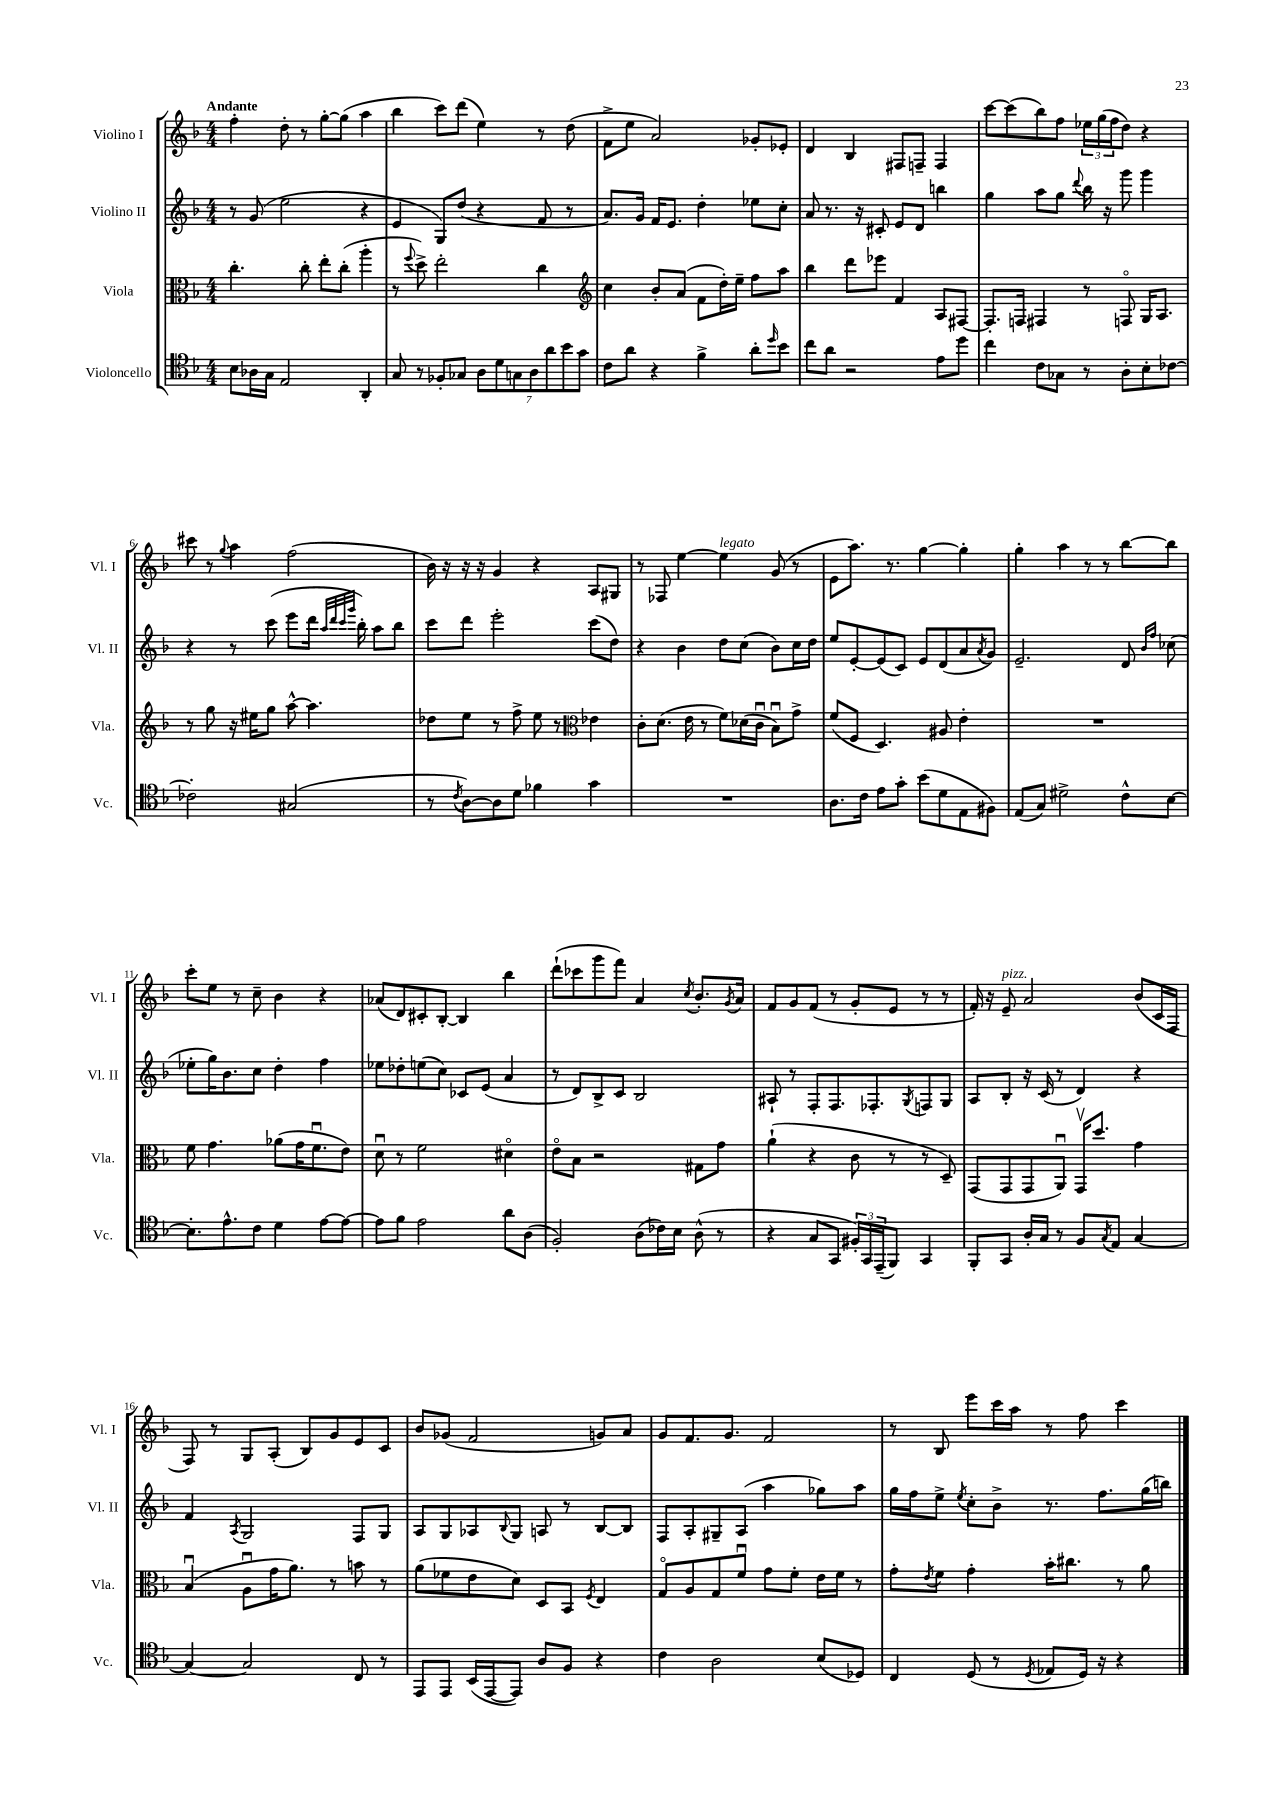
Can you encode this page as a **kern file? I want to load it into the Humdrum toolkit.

**kern	**kern	**kern	**kern
*part4	*part3	*part2	*part1
*staff4	*staff3	*staff2	*staff1
*I"Violoncello	*I"Viola	*I"Violino II	*I"Violino I
*I'Vc.	*I'Vla.	*I'Vl. II	*I'Vl. I
*clefC4	*clefC3	*clefG2	*clefG2
*k[b-]	*k[b-]	*k[b-]	*k[b-]
*M4/4	*M4/4	*M4/4	*M4/4
=1	=1	=1	=1
!	!	!	!LO:TX:a:B:t=Andante
8B-\L	4.cc'\	8r	4ff'\
16A-X\L	.	(8g/	.
16G\JJ	.	.	.
2E/	.	2ee\	8dd'\
.	8cc'\	.	8r
.	8ee'\L	.	[8gg'\L
.	(8cc'\J	.	(8gg\J]
4AA'/	4aa'\	4r	4aa\
=2	=2	=2	=2
8G/	8r	4e/	4bb-\
.	8qqff/	.	.
8r	8dd^\)	.	.
8F-X'/L	2ee'\	8G/L)	8ccc\L)
8G-X/J	.	(8dd/J	(8ddd\J
14A\L	.	4r	4ee\)
14d\	.	.	.
14Gn\	.	.	.
14A\	.	.	.
.	4cc\	8f/	8r
14a\	.	.	.
14b-\	.	.	.
.	.	8r	(8dd\
14g\J	.	.	.
=3	=3	=3	=3
*	*clefG2	*	*
8c\L	4cc\	8.a/L)	8f^\L
8a\J	.	.	8ee\J
.	.	16g/Jk	.
4r	8b-'/L	16f/KL	2a/)
.	.	8.e/J	.
.	(8a/J	.	.
4f^\	8f\L	4dd'\	.
.	16dd'\L)	.	.
.	16ee~\JJ	.	.
8a'\L	8ff\L	8ee-X\L	8g-X'/L
16qqdd/	.	.	.
8b-\J	8aa\J	8cc'\J	8e-X'/J
=4	=4	=4	=4
8cc\L	4bb-\	8a/	4d/
8a\J	.	8.r	.
2r	8ddd\L	.	4B-/
.	.	16r	.
.	8eee-X\J	8c#X'/	.
.	4f/	8e/L	8F#X/L
.	.	8d/J	8Fn~/J
8e\L	8A/L	4bbn\	4F/
8dd\J	[8F#X/J	.	.
=5	=5	=5	=5
4cc\	8.F#'/L]	4gg\	[8ccc\L
.	.	.	(8ccc\]
.	16Fn/Jk	.	.
8c\L	4F#X/	8aa\L	8bb-\)
8G-X\J	.	8gg\J	8ff\J
.	.	8qqddd/	.
8r	8r	16bb-\	24ee-X\LL
.	.	.	(24gg\
.	.	16r	.
.	.	.	24ff\J
8A'\L	8Fn/	8ggg\	8dd\J)
8B-'\	16G/KL	4ggg\	4r
.	8.A/J	.	.
[8c-X\J	.	.	.
!!LO:LB:g=z
=6	=6	=6	=6
2c-X'\]	8r	4r	8ccc#X\
.	8gg\	.	8r
.	.	.	8qqgg/
.	16r	8r	4aa\
.	16ee#X\KL	.	.
.	8gg\J	(8ccc\	.
(2G#X/	[8aa^^\	8eee\L	(2ff\
.	4.aa\]	16ddd\Jk	.
.	.	32qqaa/LLL	.
.	.	32qqddd/	.
.	.	32qqccc/	.
.	.	32qqggg/JJJ	.
.	.	16bb-'\)	.
.	.	8aa\L	.
.	.	8bb-\J	.
=7	=7	=7	=7
8r	8dd-X\L	8ccc\L	16b-\)
.	.	.	16r
8qc/	.	.	.
[8A\L)	8ee\J	8ddd\J	16r
.	.	.	16r
8A\]	8r	2eee'\	4g/
8d\J	8ff^\	.	.
4f-X\	8ee\	.	4r
.	8r	.	.
*	*clefC3	*	*
4g\	4e-X\	(8ccc\L	8A/L
.	.	8dd\J)	8G#X/J
=8	=8	=8	=8
1r	8c'\L	4r	8r
.	(8.d\J	.	8F-X/
.	.	4b-\	[4ee\
.	16e\	.	.
.	8r	.	.
!	!	!	!LO:TX:a:i:t=legato
.	8f\L)	8dd\L	4ee\]
.	(16d-X\L	(8cc\J	.
.	16cu\JJ	.	.
.	8B-u\L)	8b-\L)	(8g/
.	8g^\J	16cc\L	8r
.	.	16dd\JJ	.
=9	=9	=9	=9
8.A\L	(8f/L	8ee/L	8e\L
.	8F/J	[8e'/	8.aa\J)
16c\Jk	.	.	.
8e\L	4.D/)	(8e/]	.
.	.	.	8.r
8g'\J	.	8c/J)	.
(8b-\L	.	8e/L	[4gg\
8d\	8A#X/	(8d/	.
8E\	4e'\	8a/	4gg'\]
.	.	8qa/	.
8F#X\J)	.	8g/J)	.
=10	=10	=10	=10
(8E/L	1r	2.e~/	4gg'\
8G/J)	.	.	.
2d#X^\	.	.	4aa\
.	.	.	8r
.	.	.	8r
8c^^\L	.	8d/	[8bb-\L
.	.	16qqb-/LL	.
.	.	16qqff/JJ	.
[8B-\J	.	(8cc-X\	8bb-\J]
!!LO:LB:g=z
=11	=11	=11	=11
8.B-'\L]	8f\	8ee-X'\L	8ccc'\L
.	4.g\	16gg\K)	8ee\J
8.e^^\	.	8.b-\	.
.	.	.	8r
8c\J	.	8cc\J	8cc~\
4d\	(8a-X\L	4dd'\	4b-\
.	16g\K	.	.
.	8.fu\	.	.
[8e\L	.	4ff\	4r
8e\J_	8e\J)	.	.
=12	=12	=12	=12
8e\L]	8du\	8ee-X\L	(8a-X/L
8f\J	8r	8dd-X'\	8d/)
2e\	2f\	(8een\	8c#X'/
.	.	8cc\J)	[8B-'/J
.	.	8c-X/L	4B-/]
.	.	(8e/J	.
8a\L	4d#X\	4a/	4bb-\
(8A\J	.	.	.
=13	=13	=13	=13
2F'/)	8e\L	8r	(8ddd`\L
.	8B-\J	8d/L)	8ccc-X\
.	2r	8B-^/	8ggg\
.	.	8c/J	8fff\J)
(8A\L	.	2B-/	4a/
16c-X\L)	.	.	.
16B-\JJ	.	.	.
.	.	.	8qcc/
(8A^^\	8G#X\L	.	8.b-'/L
8r	8g\J	.	.
.	.	.	8qg/
.	.	.	16a/Jk
=14	=14	=14	=14
4r	(4a`\	8A#X`/	8f/L
.	.	8r	8g/
8G/L	4r	8F'/L	(8f/J
8GG/J	.	8.F/	8r
24F#X'/LL)	8c\	.	8g'/L
24GG/	.	.	.
.	.	8.F-X'/	.
(24EE~/J	.	.	.
8FF/J)	8r	.	8e/J
.	.	8qG/	.
4GG/	8r	8Fn/	8r
.	8D~/)	8G/J	8r
=15	=15	=15	=15
8FF'/L	(8GG/L	8A/L	16f'/)
.	.	.	16r
!	!	!	!LO:TX:a:i:t=pizz.
8GG/J	8GG/	8B-'/J	8e~/
16A'/LL	8GG/	16r	2a/
16G/JJ	.	(16c/	.
8r	8AAu/J)	8r	.
8F/L	16GGv/KL	4d/)	.
.	8.dd/J	.	.
8qG/	.	.	.
8E/J	.	.	.
[4G/	4g\	4r	(8b-/L
.	.	.	16c/L
.	.	.	16F/JJ
!!LO:LB:g=z
=16	=16	=16	=16
4G/_	(4B-u/	4f/	8F/)
.	.	.	8r
.	.	8qA/	.
2G/]	8Au\L	2G/	8G/L
.	16g\K	.	(8A'/J
.	8.a\J)	.	.
.	.	.	8B-/L)
.	8r	.	8g/
8C/	8bn\	8F/L	8e/
8r	8r	8G/J	8c/J
=17	=17	=17	=17
8EE/L	(8a\L	8A/L	8b-/L
8EE/J	8f-X\	8G/	(8g-X/J
(16BB-/LL	8e\	8A-X/	2f/
[16EE/J	.	.	.
.	.	8qqB-/	.
8EE/J])	8d\J)	8G/J	.
8A/L	8D/L	8An/	.
8F/J	8BB-/J	8r	.
.	8qF/	.	.
4r	4E/	[8B-/L	8gn/L)
.	.	8B-/J]	8a/J
=18	=18	=18	=18
4c\	8G/L	8F/L	8g/L
.	8A/	8A'/	8.f/
2A\	8G/	8G#X~/	.
.	.	.	8.g/J
.	8fu/J	(8A/J	.
.	8g\L	4aa\	2f/
.	8f'\J	.	.
(8B-/L	16e\LL	8gg-X\L)	.
.	16f\JJ	.	.
8D-X/J)	8r	8aa\J	.
=19	=19	=19	=19
4C/	8g'\L	16gg\LL	8r
.	.	16ff\J	.
.	8qe/	.	.
.	8f\J	8ee^\J	8B-/
.	.	8qee/	.
(8D/	4g'\	8cc'\L	8eee\L
8r	.	8b-^\J	16ccc\L
.	.	.	16aa\JJ
8qD/	.	.	.
8E-X/L	16b-'\KL	8.r	8r
.	8.cc#X\J	.	.
16D/Jk)	.	.	8ff\
16r	.	8.ff\L	.
4r	8r	.	4ccc\
.	8a\	(16gg\L	.
.	.	16bbn\JJ)	.
==	==	==	==
*-	*-	*-	*-
